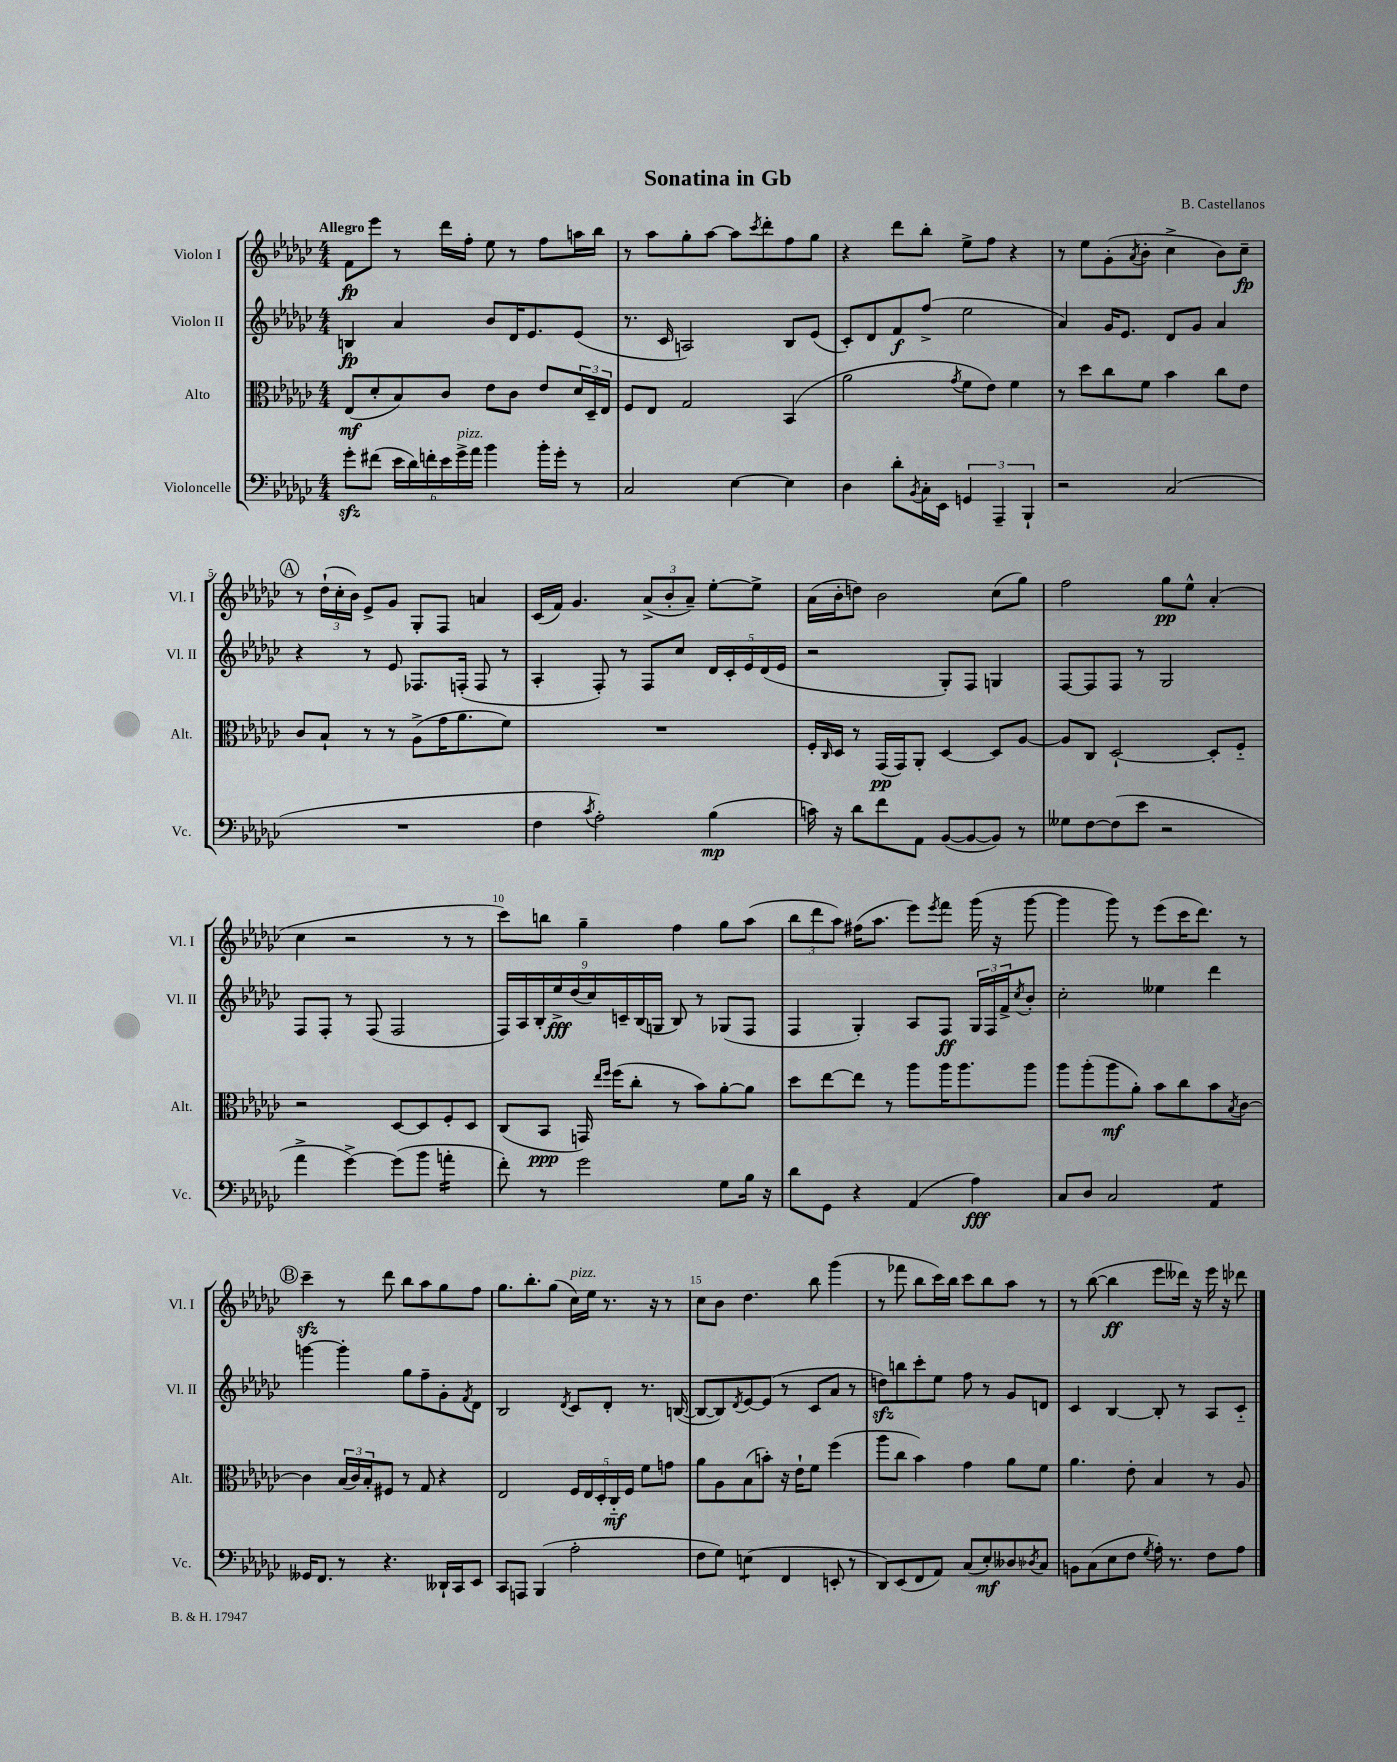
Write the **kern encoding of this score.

**kern	**kern	**kern	**kern
*staff4	*staff3	*staff2	*staff1
*clefF4	*clefC3	*clefG2	*clefG2
*k[b-e-a-d-g-c-]	*k[b-e-a-d-g-c-]	*k[b-e-a-d-g-c-]	*k[b-e-a-d-g-c-]
*M4/4	*M4/4	*M4/4	*M4/4
8g-'	(8E-	4B	8f
(8f#	8d-'	.	8eee-
24e-	8B-)	4a-	8r
24d-)	.	.	.
24f'	.	.	.
24e-	8c-	.	16ddd-
24g-^	.	.	.
.	.	.	16ff'
24a-	.	.	.
4b-	8e-	8b-	8ee-
.	8c-	16d-	8r
.	.	8.e-	.
16b-'	8e-	.	8ff
16g-'	.	.	.
8r	24d-	(8e-	16aa
.	24D-~	.	.
.	.	.	16bb-
.	24E-	.	.
=	=	=	=
2C-	8F	8.r	8r
.	8E-	.	8aa-
.	.	16c-	.
.	2G-	2A)	8gg-'
.	.	.	[8aa-
[4E-	.	.	8aa-]
.	.	.	8qccc-
.	.	.	8ddd-'
4E-]	(4BB-	8B-	8ff
.	.	(8e-	8gg-
=	=	=	=
4D-	2a-	8c-')	4r
.	.	8d-	.
8d-'	.	8f	8ddd-
8qBB-	.	.	.
16C-'	.	(8ff^	8bb-'
16EE-	.	.	.
.	8qg-	.	.
6GG	8f	2ee-	8ee-^
.	8e-)	.	8ff
6AAA-~	.	.	.
.	4f	.	4r
6BBB-`	.	.	.
=	=	=	=
2r	8r	4a-)	8r
.	8dd-	.	8ee-
.	8cc-	16g-	(8g-'
.	.	8.e-	.
.	.	.	8qa-
.	8f	.	8b-'
(2C-	4b-	8d-	4cc-^
.	.	8g-	.
.	8cc-	4a-	8b-)
.	8e-	.	8cc-~
=	=	=	=
1r	8c-	4r	8r
.	8B-`	.	(24dd-`
.	.	.	24cc-'
.	.	.	24b-)
.	8r	8r	8e-^
.	8r	8e-	8g-
.	(8A-^	8.F-	8G-'
.	16g-	.	8F
.	8.a-	(16F'	.
.	.	8F	4a
.	8f)	8r	.
=	=	=	=
4F	1r	4A-'	(16c-
.	.	.	16f)
.	.	.	4.g-
8qc-	.	.	.
2A-')	.	8F')	.
.	.	8r	.
.	.	8F	(12a-^
.	.	.	12b-'
.	.	8cc-	.
.	.	.	12a-~)
(4B-	.	20d-	[8ee-'
.	.	20c-'	.
.	.	20e-	.
.	.	.	8ee-^]
.	.	(20d-	.
.	.	20e-	.
=	=	=	=
16c)	16F'	2r	(16a-
.	16qqC-	.	.
16r	16D-	.	16b-'
8d-	8r	.	8dd)
8f	(16GG-	.	2b-
.	16GG-)	.	.
8AA-	8AA-'	.	.
([8BB-	[4D-	8G-')	.
8BB-_	.	8F	.
8BB-])	8D-]	4G	(8cc-
8r	[8A-	.	8gg-)
=	=	=	=
8G--	8A-]	[8F	2ff
[8F	8C-	8F]	.
(8F]	[2D-`	8F	.
8e-	.	8r	.
2r	.	2G-	8gg-
.	.	.	8ee-^^
.	8D-']	.	(4a-'
.	8F'~	.	.
=	=	=	=
4a-^	2r	8F	4cc-
.	.	8F'	.
[4g-^)	.	8r	2r
.	.	(8F	.
(8g-]	[8D-	2F	.
8b-	8D-]	.	.
4a'	8F'	.	8r
.	8D-	.	8r
=	=	=	=
8f')	(8C-	18F)	8ccc-)
.	.	18A-	.
.	.	18B-'	.
8r	8BB-	.	8bb
.	.	18ee-^	.
.	.	(18dd-	.
2g-	16GG)	.	4gg-~
.	.	18cc-)	.
.	16qqee-	.	.
.	16qqff	.	.
.	(16ff	.	.
.	.	18c~	.
.	8cc-'	.	.
.	.	(18B-	.
.	.	18G	.
.	8r	8B-)	4ff
.	8b-)	8r	.
8G-	[8a-'	(8G-	8gg-
16B-	8a-]	8F	(8aa-
16r	.	.	.
=	=	=	=
8d-	8dd-	4F	12bb-
.	.	.	12ddd-
8GG-	[8ee-	.	.
.	.	.	12aa-)
4r	8ee-]	4G-')	(16ff#
.	.	.	8.aa-
.	8r	.	.
(4AA-	8aa-	8A-	8eee-)
.	.	.	8qeee-
.	16aa-	8F	8fff
.	8.aa-	.	.
4A-)	.	24G-	(16ggg-
.	.	24F	.
.	.	.	16r
.	.	24f^	.
.	.	8qcc-	.
.	8aa-	8b-'	[8ggg-
=	=	=	=
8C-	8aa-	2cc-'	4ggg-]
8D-	(8aa-'	.	.
2C-	8aa-	.	8ggg-)
.	8a-')	.	8r
.	8b-	4ee--	(8eee-
.	8cc-	.	16ccc-
.	.	.	8.ddd-)
4AA-	8b-	4ddd-	.
.	8qB-	.	.
.	[8c-	.	8r
=	=	=	=
16GG--	4c-]	[4ggg	4ccc-~
8.FF	.	.	.
8r	(24B-	4ggg']	8r
.	24c-)	.	.
.	24B-'	.	.
4.r	8F#	.	8ddd-
.	8r	8gg-	8bb-
.	8G-	8ff~	8aa-
16DD--`	4r	8g-'	8gg-
16CC-	.	.	.
.	.	8qf	.
8EE-	.	8d-	8ff
=	=	=	=
8CC-	2E-	2B-	8.gg-
8AAA	.	.	.
.	.	.	8.bb-'
(4BBB-	.	.	.
.	.	.	(8gg-
.	.	8qd-	.
2A-'	20F	8c-	16cc-)
.	20E-	.	.
.	.	.	16ee-
.	20D-'	.	.
.	.	8d-'	8.r
.	20C-'~	.	.
.	20F	.	.
.	8f	8.r	.
.	.	.	16r
.	8g	.	8r
.	.	([16B	.
=	=	=	=
8F	8a-	8B_	8cc-
8G-)	8A-	8B])	8b-
.	.	8qd-	.
(4E	(8B-	[8e-	4.dd-
.	8b')	(8e-]	.
4FF	16r	8r	.
.	16e-`	.	.
.	8f	8c-	8bb-
8EE'	(4ff	8a-	(4ggg-
8r	.	8r	.
=	=	=	=
8DD-)	8aa-	8dd)	8r
(8EE-	8cc-	8bb	8fff-
8FF	4b-)	8ccc-'	8bb-
8AA-)	.	8ee-	16ccc-)
.	.	.	16bb-
(8C-	4g-	8ff	8ccc-
8E-')	.	8r	8bb-
8D--	8a-	8g-	8aa-
8qD-	.	.	.
8C-	8f	8d	8r
=	=	=	=
8BB	4.a-	4c-	8r
(8C-	.	.	([8bb-
8E-	.	[4B-	4bb-]
8F	8e-'	.	.
8qG-	.	.	.
16A-')	4B-	8B-']	8eee-
8.r	.	.	.
.	.	8r	16ddd--)
.	.	.	16r
8F	8r	8A-	16eee-
.	.	.	16r
8A-	8A-	8c-'~	8ddd-
==	==	==	==
*-	*-	*-	*-
